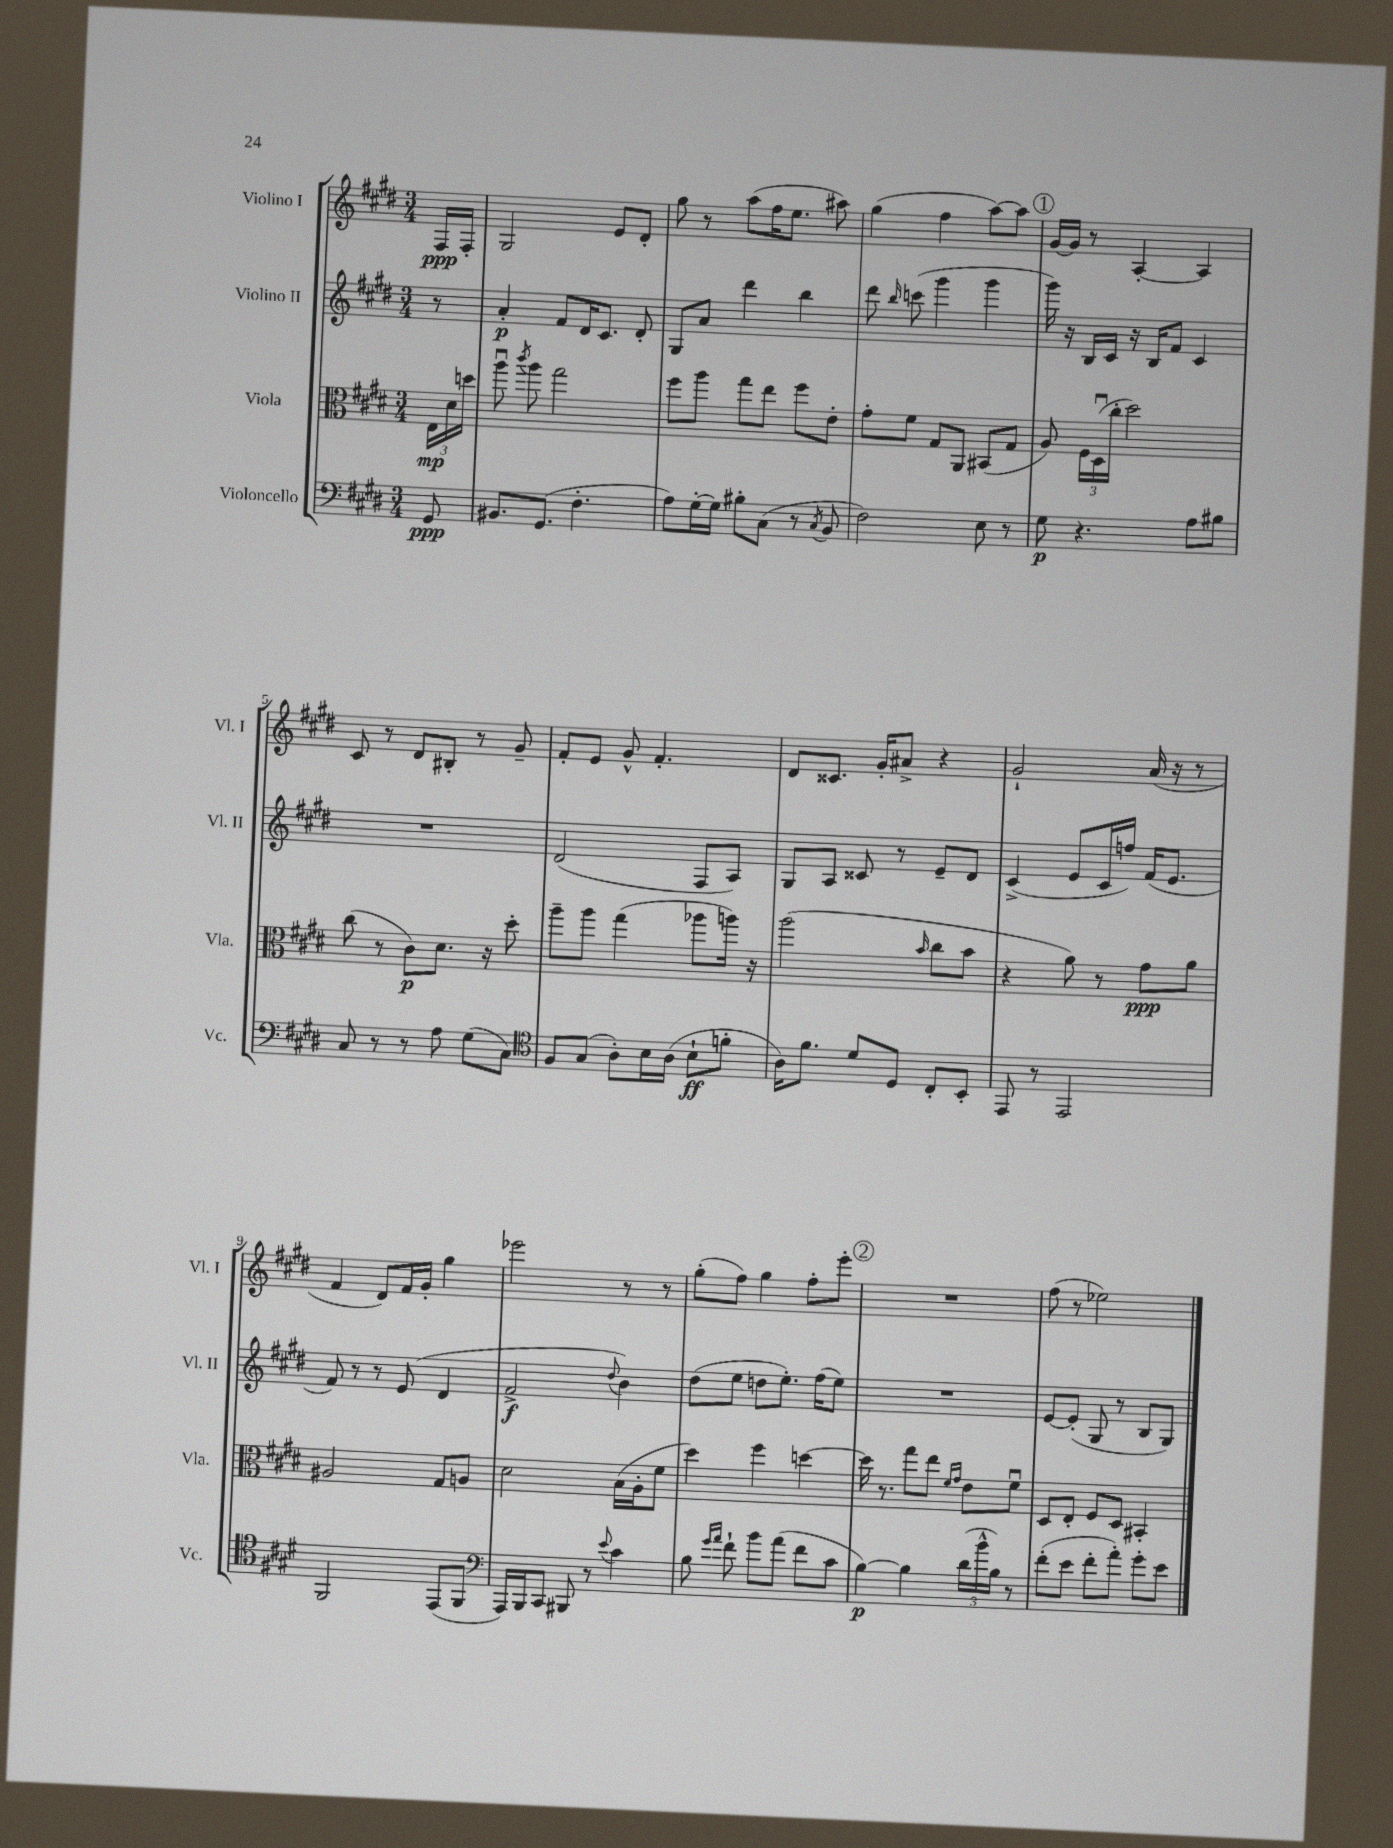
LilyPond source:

<<
\new StaffGroup <<
\new Staff = "s0" \with { instrumentName = "Violino I" shortInstrumentName = "Vl. I" } {
    \clef treble \key e \major \numericTimeSignature \time 3/4 \partial 8
    \autoBeamOff fis16[\ppp fis16]-. |
    gis2 e'8[ dis'8]-. |
    gis''8 r8 a''8[( fis''16 e''8.] ais''8) |
    gis''4( fis''4 a''8[~) a''8] |
    \mark \markup { \circle "1" } gis'16[~ gis'16] r8 a4~-. a4 |
    cis'8 r8 dis'8[ bis8]-. r8 gis'8-- |
    fis'8[-. e'8] gis'8-^ fis'4.-. |
    dis'8[ cisis'8.] gis'16[-. ais'8]-> r4 |
    gis'2-! a'16( r16 r8 |
    fis'4 dis'8[) fis'16 gis'16]-. gis''4 |
    ees'''2 r8 r8 |
    gis''8[-.( fis''8]) gis''4 fis''8[-. e'''8]-. |
    \mark \markup { \circle "2" } R2. |
    fis''8( r8 ees''2) \bar "|." |
}
\new Staff = "s1" \with { instrumentName = "Violino II" shortInstrumentName = "Vl. II" } {
    \clef treble \key e \major \numericTimeSignature \time 3/4 \partial 8
    \autoBeamOff r8 |
    a'4-.\p fis'8[ dis'16 cis'8.] dis'8-. |
    gis8[ a'8] dis'''4 b''4 |
    dis'''8 \grace { b''16 } c'''8( gis'''4 gis'''4 |
    \mark \markup { \circle "1" } gis'''16) r16 b16[ cis'16] r16 b16[ fis'8] cis'4 |
    R2. |
    dis'2( fis8[ a8]) |
    gis8[ a8] cisis'8 r8 e'8[-- dis'8] |
    cis'4->( e'8[ cis'16 f''16]) fis'16[( e'8.] |
    fis'8) r8 r8 e'8( dis'4 |
    fis'2->\f \appoggiatura { dis''8 } b'4) |
    dis''8[( e''8] d''8[ e''8.]-.) fis''16[( e''8]) |
    \mark \markup { \circle "2" } R2. |
    e'8[~ e'8]-.( gis8 r8 b8[ gis8]) \bar "|." |
}
\new Staff = "s2" \with { instrumentName = "Viola" shortInstrumentName = "Vla." } {
    \clef alto \key e \major \numericTimeSignature \time 3/4 \partial 8
    \autoBeamOff \tuplet 3/2 { e16[\mp dis'16 d''16] } |
    a''8\downbow \acciaccatura { cis'''8 } a''8 gis''2 |
    fis''8[ a''8] gis''8[ e''8] fis''8[ e'8]-. |
    gis'8[-. fis'8] gis8[ a,8] bis,8[( gis8] |
    \mark \markup { \circle "1" } a8) \tuplet 3/2 { fis16[ dis16\downbow( cis''16]-. } dis''2) |
    cis''8( r8 cis'8[\p) dis'8.] r16 dis''8-. |
    a''8[-- a''8] gis''4( aes''8[ a''16]) r16 |
    a''2( \grace { b'16 } cis''8[ b'8] |
    r4 a'8) r8 gis'8[\ppp a'8] |
    ais2 gis8[ a8] |
    dis'2 b16[( a16-. fis'8] |
    dis''4) fis''4 d''4~ |
    \mark \markup { \circle "2" } d''16 r8. gis''8[ e''8] \grace { fis'16[ gis'16] } e'8[ fis'8]\downbow |
    dis8[ e8]-. fis8[ dis8] bis,4-. \bar "|." |
}
\new Staff = "s3" \with { instrumentName = "Violoncello" shortInstrumentName = "Vc." } {
    \clef bass \key e \major \numericTimeSignature \time 3/4 \partial 8
    \autoBeamOff gis,8\ppp |
    bis,8.[ gis,8.]( fis4.-. |
    a8[) gis16~-. gis16] bis8[-. cis8]( r8 \acciaccatura { cis8 } b,8 |
    fis2) e8 r8 |
    \mark \markup { \circle "1" } gis8\p r4. a8[ bis8] |
    cis8 r8 r8 a8 gis8[( cis8]) |
    \clef tenor fis8[ gis8]( a8[-.) b16 a16]( b8[-!\ff f'8]-. |
    a16[) fis'8.] dis'8[ dis8] cis8[-. b,8]-. |
    e,8 r8 e,2 |
    fis,2 e,8[( fis,8] |
    \clef bass a,,16[) b,,16 cis,8] bis,,8 r8 \appoggiatura { e'8 } cis'4 |
    b8 \grace { gis'16[ a'16] } fis'8-! b'8[ a'8]( fis'8[ cis'8] |
    \mark \markup { \circle "2" } b4~\p) b4 \tuplet 3/2 { dis'16[( b'16-^ b16]) } r8 |
    fis'8[-.( e'8] fis'8[-. a'8]-.) gis'8[-. e'8] \bar "|." |
}
>>
>>
